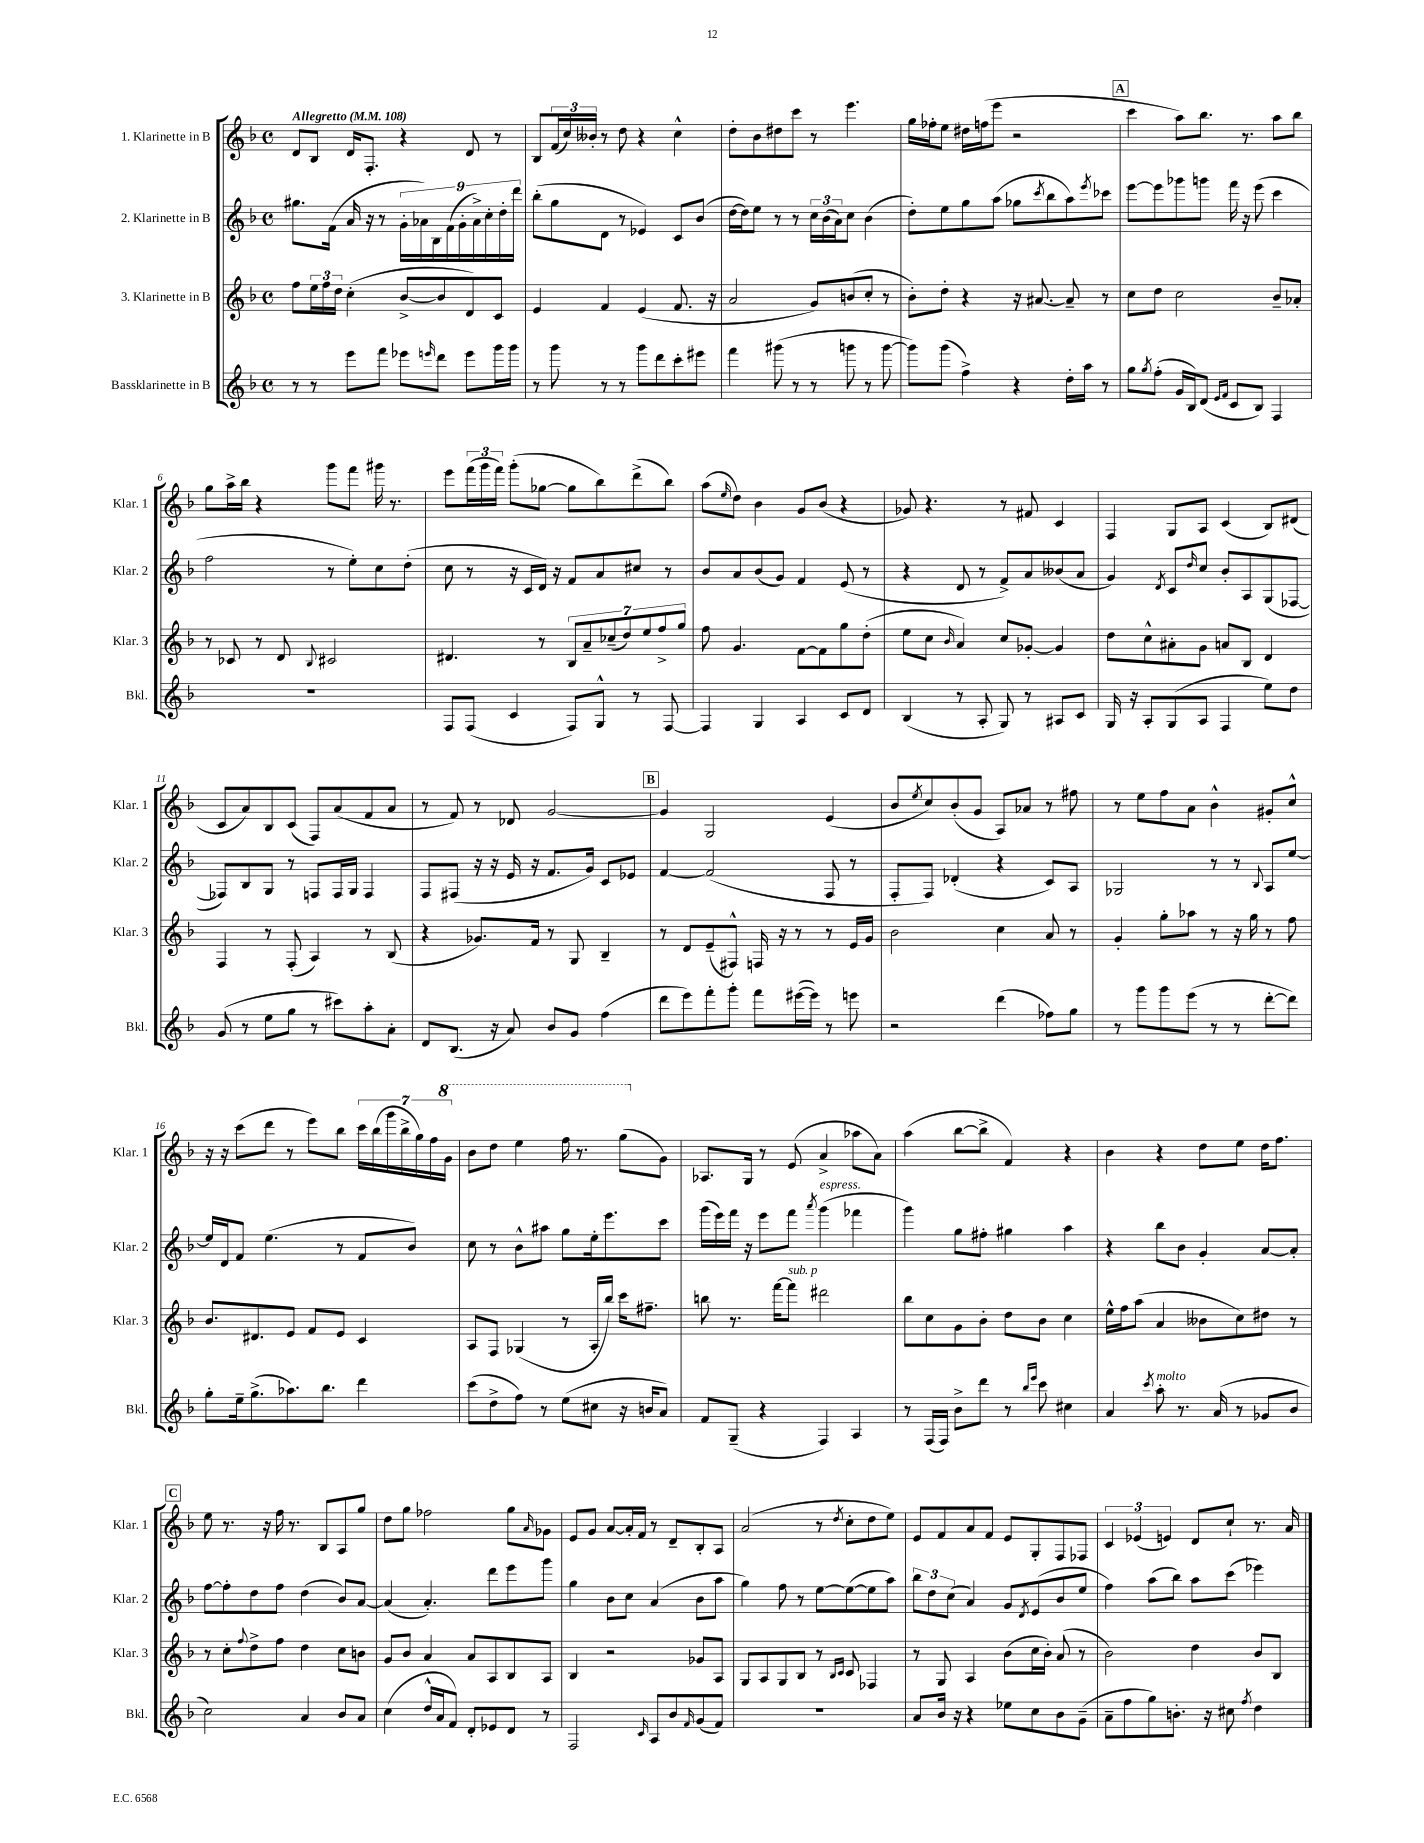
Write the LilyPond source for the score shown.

<<
\new StaffGroup <<
\new Staff = "s0" \with { instrumentName = "1. Klarinette in B" shortInstrumentName = "Klar. 1" } {
    \clef treble \key f \major \defaultTimeSignature \time 4/4 \tempo "Allegretto" 4 = 108
    d'8 bes8 d'16 f8.-. r4 d'8 r8 |
    bes8 \tuplet 3/2 { f'16( c''16) beses'16-. } r8 d''8 r4 c''4-^ |
    d''8-. bes'8 dis''8 c'''8 r8 e'''4. |
    g''16 fes''16-. e''8 dis''16 f''16( e'''8 r2 |
    \mark \markup { \box "A" } c'''4 a''8) bes''8. r8. a''8 bes''8 |
    g''8 a''16-> bes''16 r4 g'''8 f'''8 gis'''16 r8. |
    e'''8 \tuplet 3/2 { f'''16( g'''16 f'''16) } g'''8-.( ges''8~ ges''8 bes''8) d'''8->( bes''8) |
    a''8( \grace { e''16 } d''8) bes'4 g'8 bes'8( r4 |
    ges'8) r4. r8 fis'8 c'4 |
    f4 g8 a8 c'4( bes8) dis'8( |
    c'8 a'8) bes8 c'8( f8) a'8( f'8 a'8 |
    r8 f'8) r8 des'8 g'2~ |
    \mark \markup { \box "B" } g'4 g2 e'4( |
    bes'8 \acciaccatura { e''8 } c''8) bes'8-.( g'8 a8) aes'8 r8 fis''8 |
    r8 e''8 f''8 a'8 bes'4-^ gis'8-. c''8-^ |
    r16 r16 c'''8( d'''8 r8 e'''8) bes''8 \tuplet 7/4 { c'''16 bes''16( g'''16 bes''16-> g''16) f''16 \ottava #1 g''16 } |
    bes''8 d'''8 e'''4 f'''16 r8. g'''8( \ottava #0 g'8) |
    aes8. g16 r8 e'8( a'4-> aes''8 a'8) |
    a''4( bes''8~ bes''8-> f'4) r4 |
    bes'4 r4 d''8 e''8 d''16 f''8. |
    \mark \markup { \box "C" } e''8 r8. r16 f''16 r8. bes8 a8 g''8 |
    d''8 g''8 fes''2 g''8 \grace { a'16 } ges'8 |
    e'8 g'8 a'8~ a'16-. f'16 r8 d'8-- bes8-. a8 |
    a'2( r8 \acciaccatura { d''8 } c''8-. d''8 e''8) |
    e'8 f'8 a'8 f'8 e'8 g8-. f8 fes8 |
    \tuplet 3/2 { c'4 ees'4( e'4) } d'8 c''8-! r8. a'16 \bar "|." |
}
\new Staff = "s1" \with { instrumentName = "2. Klarinette in B" shortInstrumentName = "Klar. 2" } {
    \clef treble \key f \major \defaultTimeSignature \time 4/4
    gis''8. f'16( a'16 r16 r8 \tuplet 9/8 { g'16-. aes'16) bes16 f'16( g'16-. aes'16->) c''16-. d''16-. d'''16 } |
    bes''8-.( g''8 d'8 r8 ees'4) c'8 bes'8( |
    d''16~ d''16) e''8 r8 r8 \tuplet 3/2 { c''16 bes'16( a'16) } c''8 bes'4( |
    d''8-.) e''8 g''8 a''8( ges''8 \acciaccatura { c'''8 } bes''8 a''8) \acciaccatura { e'''8 } ces'''8 |
    \mark \markup { \box "A" } e'''8~ e'''8 ges'''8 g'''8 f'''16 r16 e'''8( c'''4 |
    f''2 r8 e''8-.) c''8 d''8-.( |
    c''8 r8 r16 c'16 d'16) r16 f'8 a'8 cis''8 r8 |
    bes'8 a'8 bes'8( g'8) f'4 e'8( r8 |
    r4 d'8 r8 f'8->) a'8 beses'8( a'8 |
    g'4) \acciaccatura { d'8 } c'8 \grace { d''16 } c''8 bes'8-. a8 g8( fes8~ |
    fes8) bes8 g8 r8 f8 f16 g16 f4 |
    f8 fis8( r16 r16 e'16 r16 f'8. g'16) c'8 ees'8 |
    \mark \markup { \box "B" } f'4~ f'2( f8 r8 |
    f8-. f8) des'4-.( r4 c'8) a8 |
    ges2 r8 r8 \appoggiatura { bes8 } a8 e''8~ |
    e''16 d'16 f'8 e''4.( r8 f'8 bes'8) |
    c''8 r8 bes'8-^ ais''8 g''8 e''16-. e'''8. c'''8 |
    g'''16( e'''16) f'''16 r16 e'''8 f'''8 \acciaccatura { a'''8 } g'''4^\markup { \italic "espress." }( fes'''4 |
    g'''4) g''8 fis''8-. gis''4 a''4 |
    r4 bes''8 bes'8 g'4-. a'8~ a'8-. |
    \mark \markup { \box "C" } f''8~ f''8-. d''8 f''8 d''4( bes'8) a'8~ |
    a'4( a'4.-.) d'''8 e'''8 g'''8 |
    g''4 bes'8 c''8 a'4( bes'8 a''8 |
    g''4) f''8 r8 e''8~ e''8~( e''8 a''8) |
    \tuplet 3/2 { bes''8 d''8 c''8( } a'4) g'8 \acciaccatura { d'8 } e'8( bes'8 e''8 |
    f''4) a''8( bes''8) a''8 c'''8( ees'''4) \bar "|." |
}
\new Staff = "s2" \with { instrumentName = "3. Klarinette in B" shortInstrumentName = "Klar. 3" } {
    \clef treble \key f \major \defaultTimeSignature \time 4/4
    f''8 \tuplet 3/2 { e''16 f''16 d''16 } c''4-.( bes'8~-> bes'8 d'8) c'8 |
    e'4 f'4 e'4( f'8. r16 |
    a'2 g'8) b'8( c''8-. r8 |
    bes'8-.) d''8-. r4 r16 ais'8.~ ais'8-- r8 |
    \mark \markup { \box "A" } c''8 d''8 c''2 bes'8-- aes'8-. |
    r8 ces'8 r8 d'8 \appoggiatura { bes8 } cis'2 |
    dis'4. r8 \tuplet 7/4 { bes8 a'8-- ces''8--( d''8) e''8 f''8-> g''8 } |
    f''8 g'4. f'8~ f'8 g''8 d''8-.( |
    e''8 c''8 \grace { bes'16 } a'4) c''8 ges'8~-. ges'4 |
    d''8 c''8-^ ais'8-. g'8 a'8 bes8 d'4 |
    f4 r8 f8-.( a4) r8 bes8( |
    r4 ges'8.) f'16 r8 g8 bes4-- |
    \mark \markup { \box "B" } r8 d'8 e'8--( fis8-^) f16 r16 r8 r8 e'16 g'16 |
    bes'2 c''4 a'8 r8 |
    g'4-. g''8-. aes''8 r8 r16 g''16 r8 f''8 |
    bes'8. dis'8. e'8 f'8 e'8 c'4 |
    a8 f8 ges4( r8 a16-. bes''16) c'''16 fis''8.-- |
    b''8 r8. f'''16~ f'''8^\markup { \italic "sub. p" } dis'''2 |
    bes''8 c''8 g'8 bes'8-. d''8 bes'8 c''4 |
    e''16-^ f''16 a''8( a'4 beses'8 c''8) dis''8 r8 |
    \mark \markup { \box "C" } r8 c''8-. \appoggiatura { f''8 } d''8-> f''8 d''4 c''8 b'8 |
    g'8 bes'8 a'4 a'8 a8 bes8 a8 |
    bes4 r2 ges'8 a8 |
    g8 a8 g8 bes8 r8 \grace { bes16 c'16 } c'8 fes4 |
    r8 g8 a4 bes'8( c''16 bes'16-.) a'8( r8 |
    bes'2) d''4 bes'8 bes8 \bar "|." |
}
\new Staff = "s3" \with { instrumentName = "Bassklarinette in B" shortInstrumentName = "Bkl." } {
    \clef treble \key f \major \defaultTimeSignature \time 4/4
    r8 r8 e'''8 f'''8 ees'''8 \grace { e'''16 } d'''8 e'''8 g'''16 g'''16 |
    r8 g'''8 r8 r8 g'''8 d'''8 c'''8-. eis'''8 |
    f'''4 gis'''8( r8 r8 g'''8 r8 g'''8~ |
    g'''8) g'''8( f''4->) r4 d''16-. a''16 r8 |
    \mark \markup { \box "A" } g''8 \acciaccatura { g''8 } f''8-.( g'16 bes16) d'8( \grace { e'16 f'16 } c'8 bes8) f4 |
    R1 |
    f8 f8( c'4 f8) g8-^ r8 f8~ |
    f4 g4 a4 c'8 d'8 |
    bes4( r8 a8-. g8) r8 ais8 c'8 |
    g16 r16 a8-. g8( a8 f4 e''8) d''8 |
    g'8( r8 e''8 g''8 r8 cis'''8) a''8-. a'8-. |
    d'8 bes8.( r16 a'8) bes'8 g'8 f''4( |
    \mark \markup { \box "B" } d'''8 e'''8) f'''8-. g'''8-. f'''8 eis'''16~( eis'''16) r8 e'''8 |
    r2 d'''4( fes''8) g''8 |
    r8 g'''8 g'''8 e'''8( r8 r8 d'''8~-. d'''8) |
    g''8-. e''16-- g''8.->( aes''8.) bes''8. d'''4 |
    c'''8( d''8-> f''8) r8 e''8( cis''8 r16 b'16 a'8) |
    f'8 g8--( r4 f4) a4 |
    r8 f16( f16) bes'8-> d'''8 r8 \grace { bes''16 e'''16 } c'''8 cis''4 |
    a'4 \acciaccatura { c'''8 } a''8-.^\markup { \italic "molto" } r8. a'16( r8 ges'8 bes'8 |
    \mark \markup { \box "C" } c''2) a'4 bes'8 a'8 |
    c''4( d''16-^ a'16 f'8) d'8-. ees'8 d'8 r8 |
    f2 \grace { c'16 } a8 bes'8 \grace { f'16 } g'8( f'8) |
    R1 |
    a'8 bes'16 r16 r4 ees''8 c''8 bes'8 g'8--( |
    a'8-- f''8 g''8) b'8.-. r16 cis''8 \acciaccatura { f''8 } d''4 \bar "|." |
}
>>
>>
